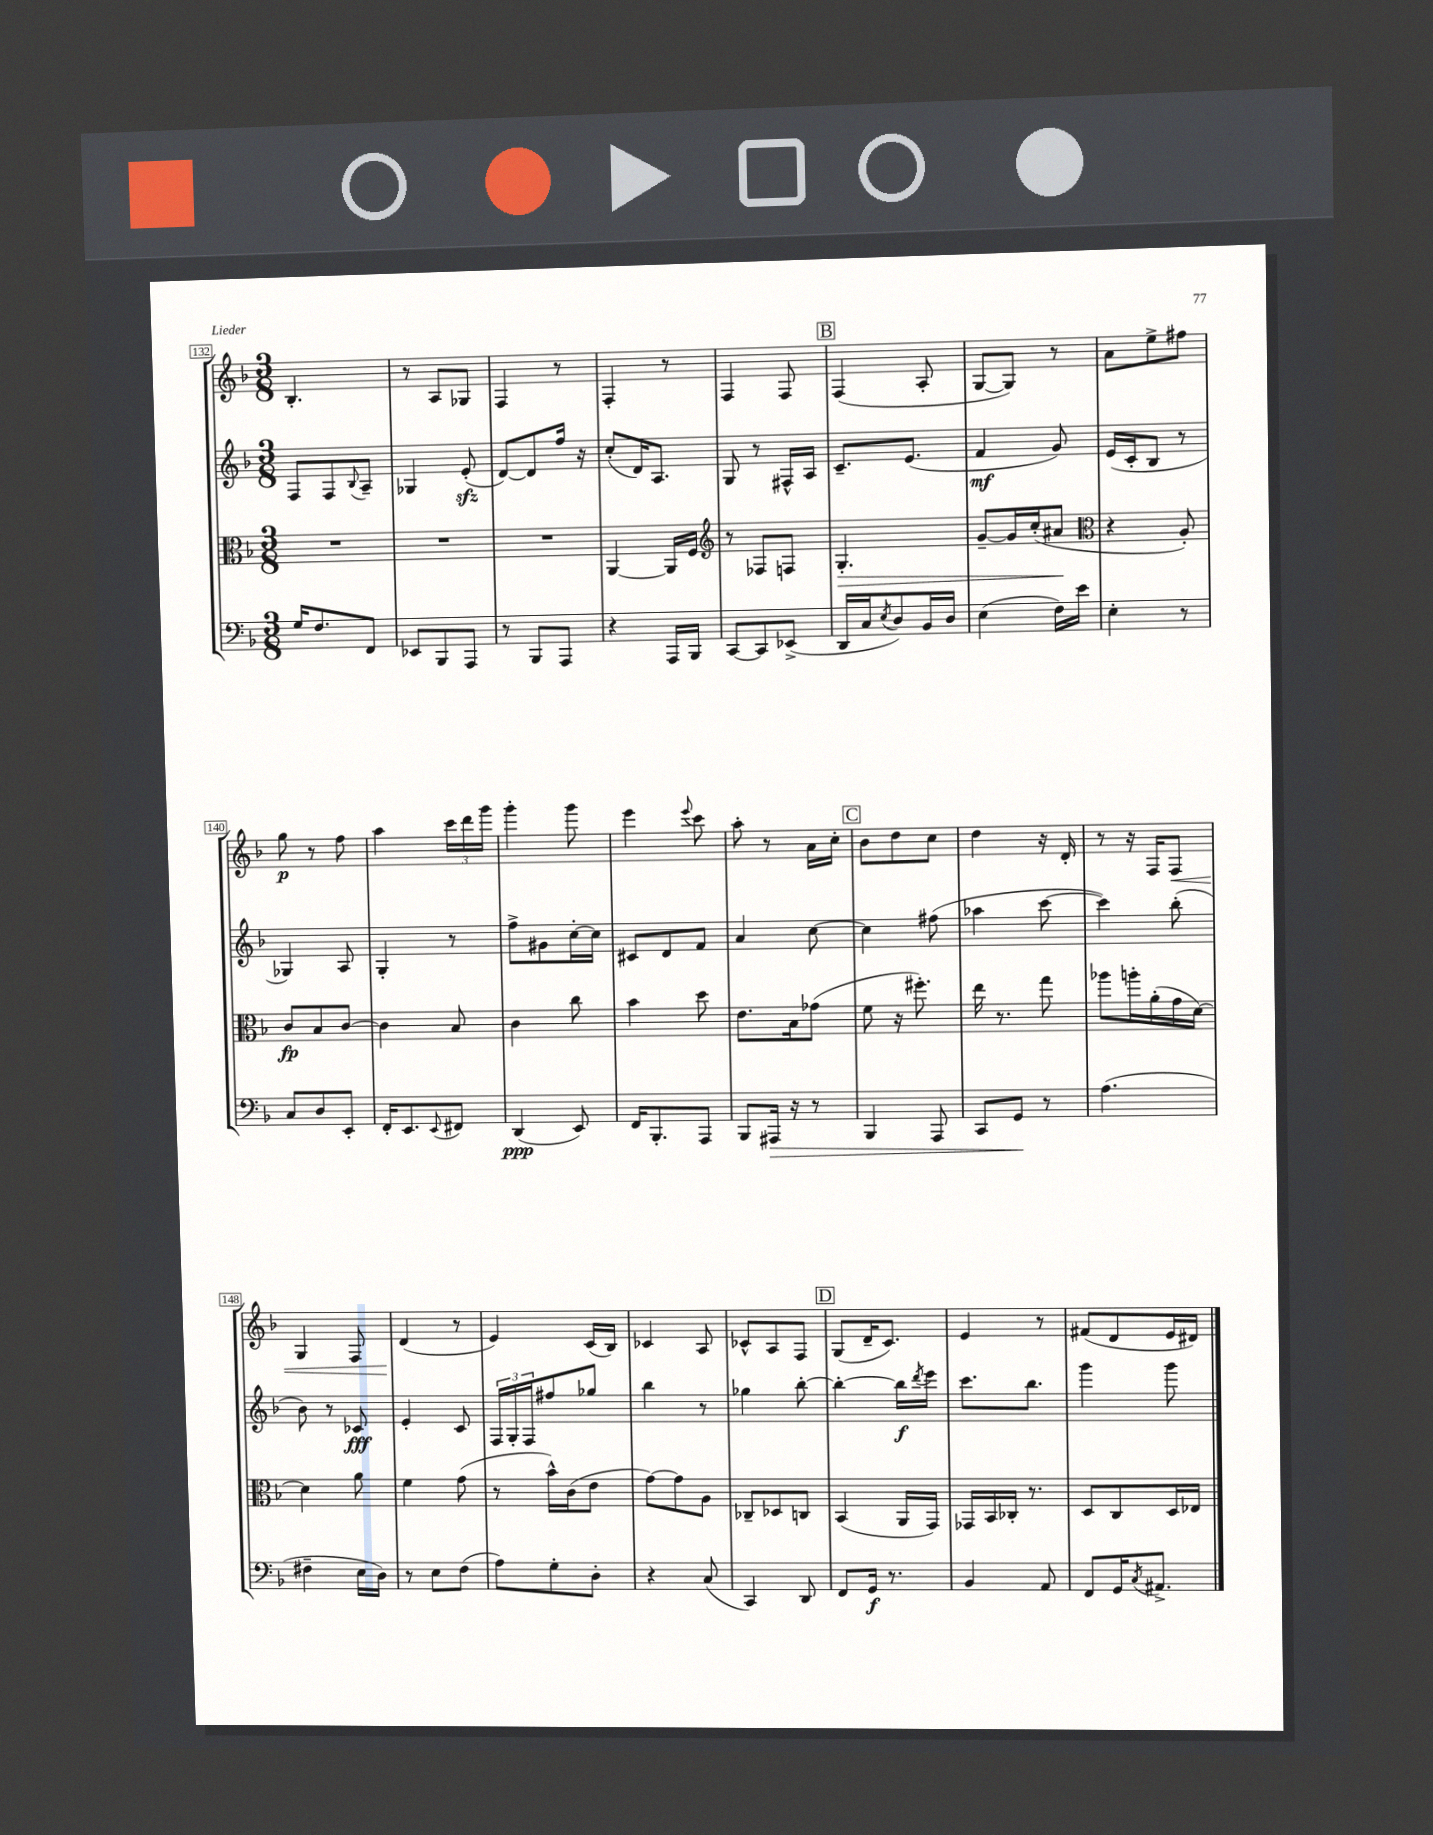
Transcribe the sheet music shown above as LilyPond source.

<<
\new StaffGroup <<
\new Staff = "s0" {
    \clef treble \key f \major \numericTimeSignature \time 3/8
    bes4.-. |
    r8 a8 ges8 |
    f4 r8 |
    f4-. r8 |
    f4 f8 |
    \mark \markup { \box "B" } f4( a8-. |
    g8~ g8) r8 |
    a'8 e''8-> fis''8 |
    g''8\p r8 f''8 |
    a''4 \tuplet 3/2 { c'''16 d'''16 g'''16 } |
    g'''4-. g'''8 |
    e'''4 \appoggiatura { e'''8 } c'''8 |
    a''8-. r8 a'16 c''16-. |
    \mark \markup { \box "C" } bes'8 d''8 c''8 |
    d''4 r16 d'16-. |
    r8 r16 f16 f8\< |
    g4 f8 |
    d'4\!( r8 |
    e'4) c'16( bes16) |
    ces'4 a8 |
    ces'8-^ a8 f8 |
    \mark \markup { \box "D" } g8( d'16-- c'8.) |
    e'4 r8 |
    fis'8( d'8 e'16 dis'16) \bar "|." |
}
\new Staff = "s1" {
    \clef treble \key f \major \numericTimeSignature \time 3/8
    f8 f8 \appoggiatura { bes8 } a8-- |
    ges4 e'8-.\sfz( |
    d'8~) d'8 f''16 r16 |
    c''8-.( d'16) a8. |
    g8 r8 fis16-^ a16 |
    \mark \markup { \box "B" } c'8.-- e'8.( |
    f'4\mf g'8) |
    e'16( c'16-. bes8 r8 |
    ges4) a8 |
    g4-. r8 |
    f''8-> gis'8 c''16~-. c''16 |
    cis'8 d'8 f'8 |
    a'4 c''8~ |
    \mark \markup { \box "C" } c''4 fis''8( |
    aes''4 c'''8~ |
    c'''4) bes''8-.( |
    bes'8) r8 ces'8\fff |
    e'4-. c'8 |
    \tuplet 3/2 { f16 g16-. f16 } fis''8 ges''8 |
    bes''4 r8 |
    ges''4 bes''8~-. |
    \mark \markup { \box "D" } bes''4~-. bes''16\f \acciaccatura { d'''8 } e'''16 |
    c'''8. bes''8. |
    g'''4 g'''8 \bar "|." |
}
\new Staff = "s2" {
    \clef alto \key f \major \numericTimeSignature \time 3/8
    R4. |
    R4. |
    R4. |
    a,4~ a,16 f16 |
    \clef treble r8 fes8 f8 |
    \mark \markup { \box "B" } g4.-.\> |
    g'8~-- g'16 c''16-.( ais'8\! |
    \clef alto r4 a8-.) |
    c'8\fp bes8 c'8~ |
    c'4 bes8 |
    c'4 c''8 |
    bes'4 d''8 |
    e'8. bes16 ges'8( |
    \mark \markup { \box "C" } f'8 r16 fis''8.-.) |
    e''16 r8. g''8 |
    aes''8 a''16-. a'16-.( g'16 d'16~) |
    d'4 a'8 |
    f'4 g'8( |
    r8 bes'16-^) c'16( e'8 |
    g'8~) g'8 a8 |
    ces8-- des8 c8 |
    \mark \markup { \box "D" } bes,4( a,16 g,16) |
    ges,16 bes,16 ces16-. r8. |
    d8 c8 d16 ees16 \bar "|." |
}
\new Staff = "s3" {
    \clef bass \key f \major \numericTimeSignature \time 3/8
    g16 f8. f,8 |
    ees,8 bes,,8 a,,8 |
    r8 bes,,8 a,,8 |
    r4 a,,16 bes,,16 |
    c,8~ c,8 ees,8->( |
    \mark \markup { \box "B" } d,16 c16 \acciaccatura { e8 } d8) bes,16 d16 |
    e4( f16) e'16 |
    e4-. r8 |
    c8 d8 e,8-. |
    f,16-. e,8. \appoggiatura { e,8 } fis,8 |
    d,4\ppp( e,8) |
    f,16 bes,,8.-. a,,8 |
    bes,,8 ais,,16\> r16 r8 |
    \mark \markup { \box "C" } bes,,4 a,,8 |
    c,8 g,8\! r8 |
    a4.( |
    fis4-- e16 d16) |
    r8 e8 f8( |
    a8) g8-. d8-. |
    r4 c8( |
    c,4) d,8 |
    \mark \markup { \box "D" } f,8 g,16\f r8. |
    bes,4 a,8 |
    f,8 g,16 \acciaccatura { c8 } ais,8.-> \bar "|." |
}
>>
>>
\layout { \context { \Score currentBarNumber = #132 \override BarNumber.stencil = #(make-stencil-boxer 0.1 0.3 ly:text-interface::print) } }
